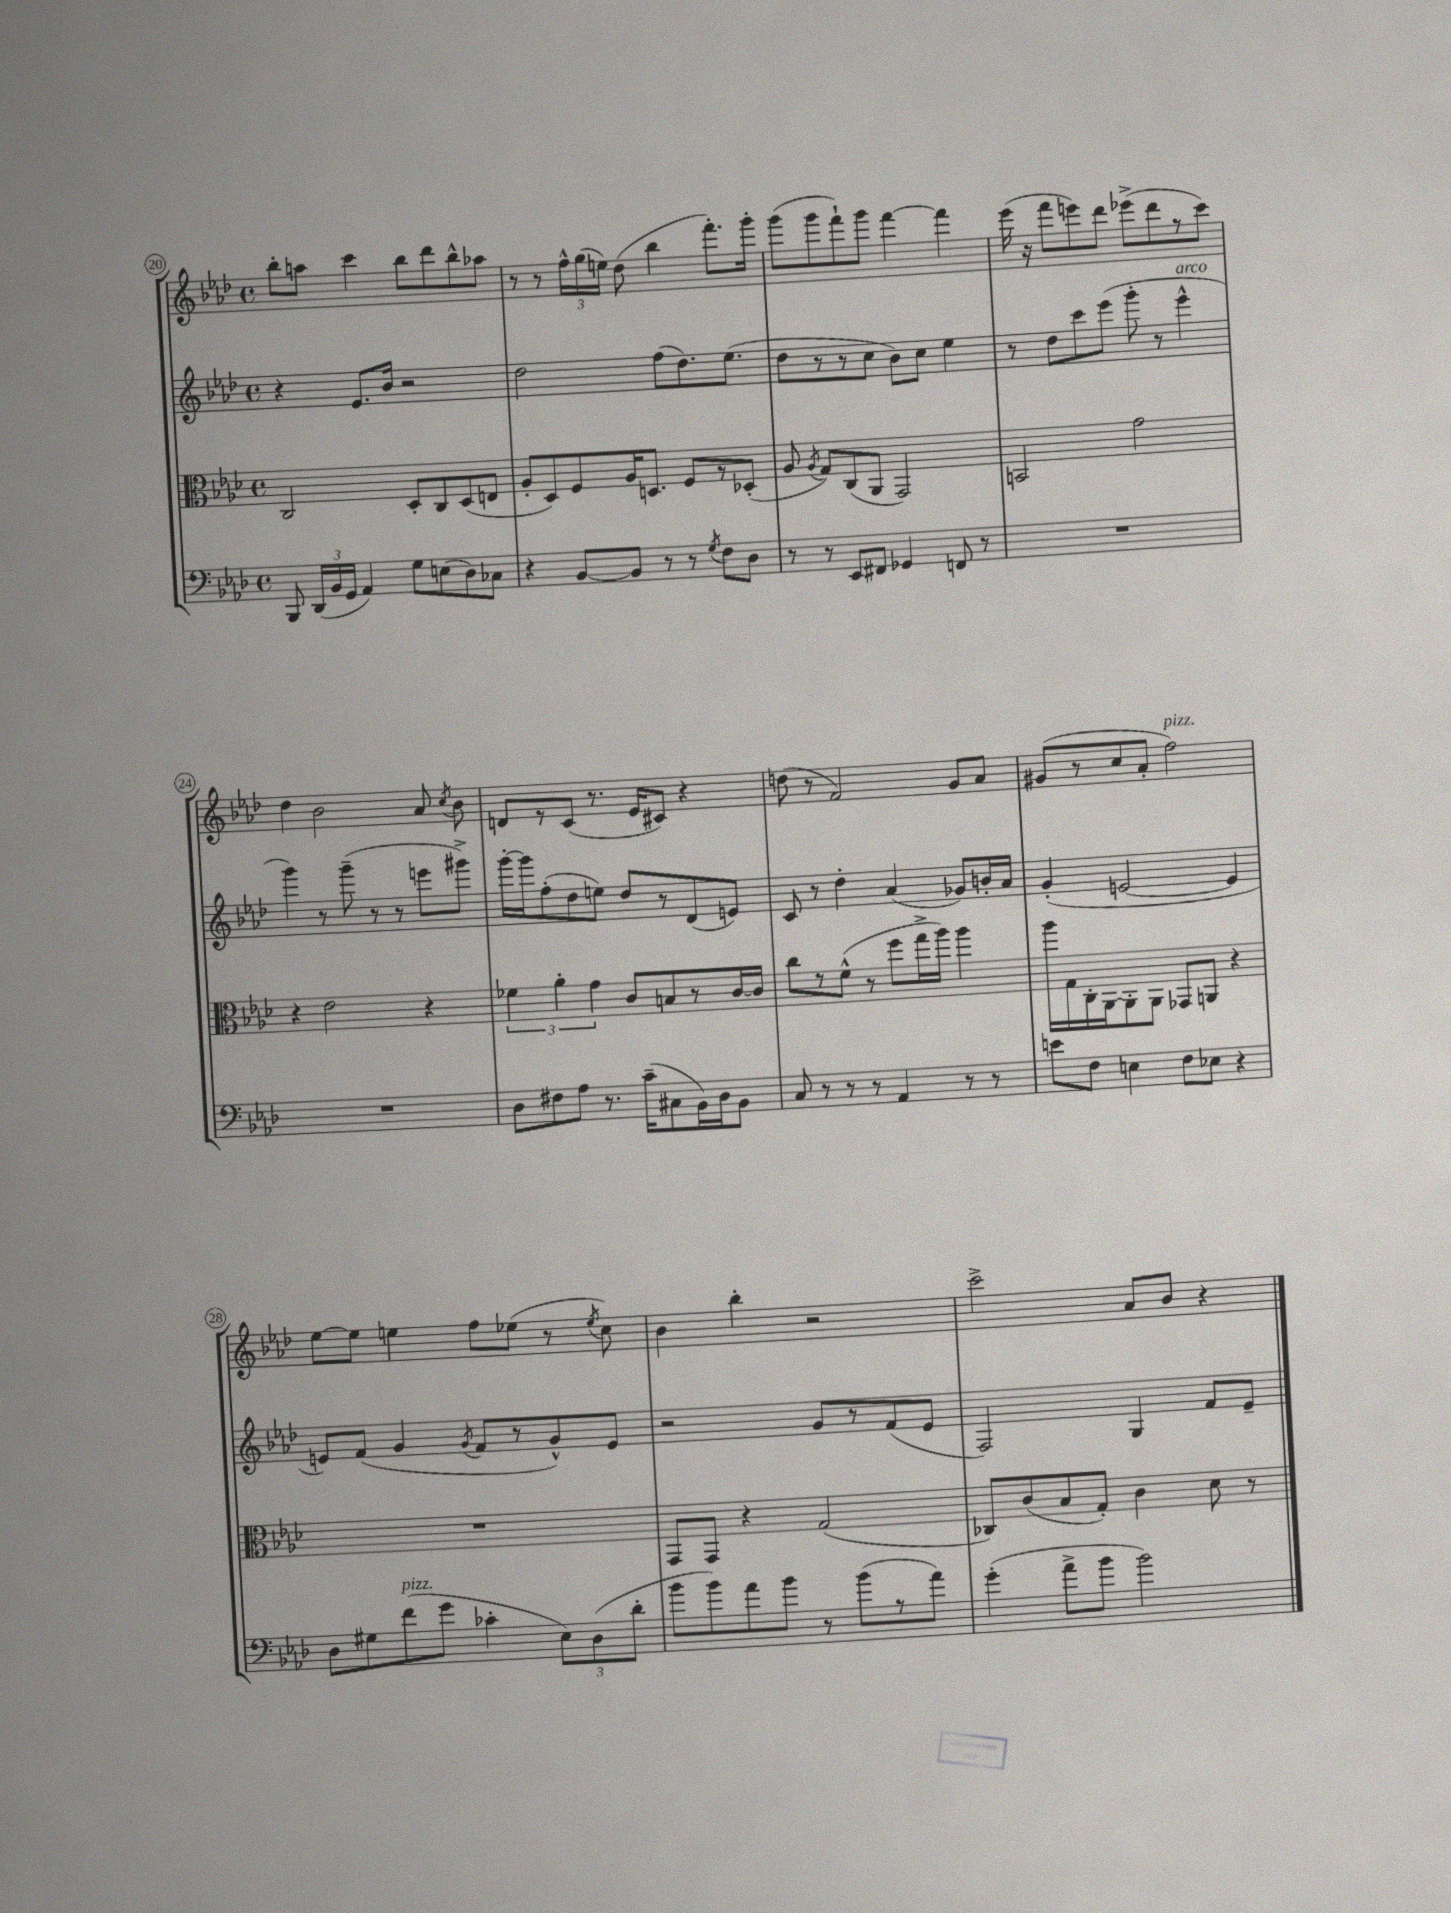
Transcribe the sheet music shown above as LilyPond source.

<<
\new StaffGroup <<
\new Staff = "s0" {
    \clef treble \key aes \major \defaultTimeSignature \time 4/4
    \autoBeamOff bes''8[-. a''8] c'''4 bes''8[ des'''8 bes''8-^ aes''8] |
    r8 r8 \tuplet 3/2 { f''16[-^ g''16( e''16]) } des''8( bes''4 f'''8.[-.) g'''16]-. |
    g'''8[( g'''8 f'''8-!) g'''8] f'''4~ f'''4 |
    ees'''16( r16 f'''8[ e'''8) des'''8] ees'''8[->( des'''8 r8 c'''8]) |
    des''4 bes'2 aes'8 \acciaccatura { c''8 } bes'8 |
    d'8[ r8 c'8]( r8. ees'16[ cis'8]) r4 |
    d''8( r8 f'2) g'8[ aes'8] |
    gis'8[( r8 c''8 aes'8]-. f''2^\markup { \italic "pizz." }) |
    ees''8[~ ees''8] e''4 f''8[ ees''8]( r8 \acciaccatura { ees''8 } c''8) |
    bes'4 bes''4-. r2 |
    c'''2-> aes'8[ bes'8] r4 \bar "|." |
}
\new Staff = "s1" {
    \clef treble \key aes \major \defaultTimeSignature \time 4/4
    \autoBeamOff r4 ees'8.[ bes'16] r2 |
    des''2 f''8[( des''8.) ees''8.]( |
    des''8[ r8 r8 c''8] bes'8[) c''8] ees''4 |
    r8 des''8[ c'''8 ees'''8]( g'''8-. r8 ees'''4-^^\markup { \italic "arco" } |
    g'''4) r8 g'''8--( r8 r8 e'''8[ gis'''8]->) |
    g'''16[~-. g'''16 f''8-.( des''8 e''8]) des''8[ r8 des'8( e'8]) |
    c'8 r8 des''4-. aes'4( ges'8[) b'16-. aes'16] |
    g'4-.( e'2~ e'4 |
    e'8[) f'8]( g'4 \acciaccatura { g'8 } f'8[ r8 g'8-^) e'8] |
    r2 g'8[ r8 f'8( ees'8] |
    f2) g4 f'8[ ees'8]-- \bar "|." |
}
\new Staff = "s2" {
    \clef alto \key aes \major \defaultTimeSignature \time 4/4
    \autoBeamOff c2 des8[-. c8 des8( e8] |
    aes8[-. des8) f8 aes16 d8.] f8[ r8 des8]-.( |
    aes8 \acciaccatura { aes8 } g8[) c8( aes,8] g,2) |
    b,2 g'2 |
    r4 ees'2 r4 |
    \tuplet 3/2 { fes'4 aes'4-. g'4 } c'8[ b8 r8 c'16~ c'16] |
    c''8[ r8 f'8]-^( r8 f''8[ g''16-> aes''16]) aes''4 |
    aes''16[ g16 c16-. aes,16~ aes,8-. aes,8] ges,8[ a,8] r4 |
    R1 |
    g,8[ g,8] r4 g2( |
    ces8[) c'8( bes8 g8]-.) c'4 des'8 r8 \bar "|." |
}
\new Staff = "s3" {
    \clef bass \key aes \major \defaultTimeSignature \time 4/4
    \autoBeamOff bes,,8 \tuplet 3/2 { des,16[( bes,16 g,16] } aes,4) g8[ e8( des8) ces8] |
    r4 bes,8[~ bes,8] r8 r8 \acciaccatura { g8 } f8[ des8] |
    r8 r8 ees,8[ fis,8] ges,4 f,8 r8 |
    R1 |
    R1 |
    des8[ fis8 aes8] r8. c'16[--( cis8 bes,16) des16 bes,8] |
    c8 r8 r8 r8 aes,4 r8 r8 |
    e'8[ f8] e4 f8[ ees8] r4 |
    des8[ gis8 f'8^\markup { \italic "pizz." }( g'8] ces'4-. \tuplet 3/2 { ees8[) des8( des'8]-. } |
    bes'8[ bes'8) aes'8 bes'8] r8 bes'8[( r8 aes'8]) |
    g'4-.( aes'8[-> bes'8] bes'2) \bar "|." |
}
>>
>>
\layout { \context { \Score currentBarNumber = #20 \override BarNumber.stencil = #(make-stencil-circler 0.1 0.3 ly:text-interface::print) } }
